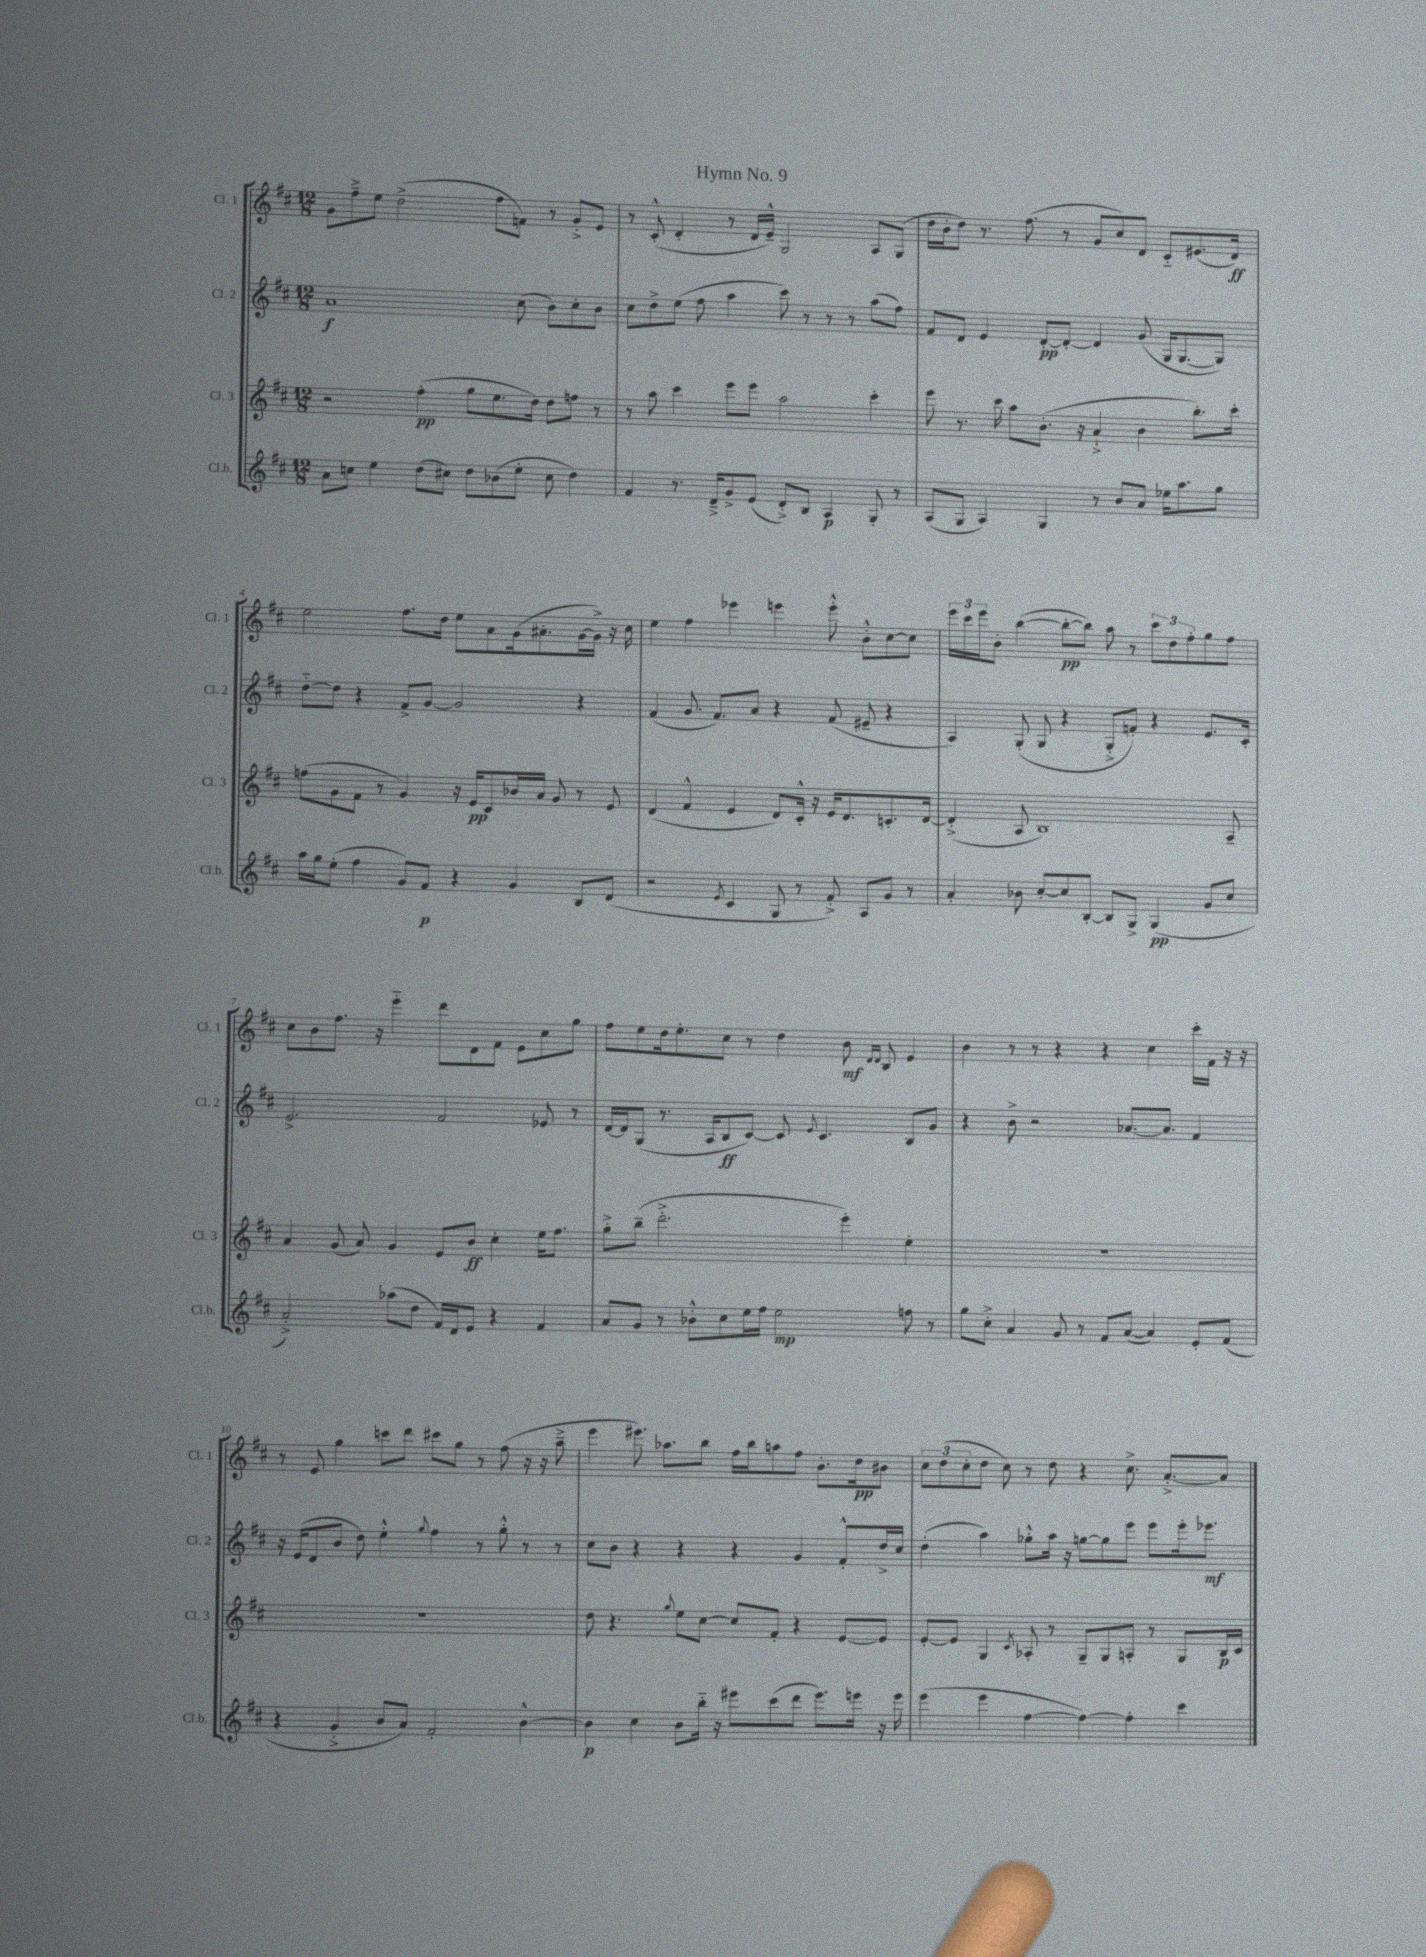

**kern	**dynam	**kern	**dynam	**kern	**dynam	**kern	**dynam
*part4	*part4	*part3	*part3	*part2	*part2	*part1	*part1
*staff4	*staff4	*staff3	*staff3	*staff2	*staff2	*staff1	*staff1
*I"Cl.b.	*	*I"Cl. 3	*	*I"Cl. 2	*	*I"Cl. 1	*
*I'Cl.b.	*	*I'Cl. 3	*	*I'Cl. 2	*	*I'Cl. 1	*
*clefG2	*	*clefG2	*	*clefG2	*	*clefG2	*
*k[f#c#]	*	*k[f#c#]	*	*k[f#c#]	*	*k[f#c#]	*
*M12/8	*	*M12/8	*	*M12/8	*	*M12/8	*
=1	=1	=1	=1	=1	=1	=1	=1
8a\L	.	2r	.	1a	f	8g\L	.
8ccn\J	.	.	.	.	.	8ff#~^\	.
4ee\	.	.	.	.	.	8ee\J	.
.	.	.	.	.	.	(2dd^\	.
(8dd\L	.	(4ff#'\	pp	.	.	.	.
8cc#X\J)	.	.	.	.	.	.	.
8dd\L	.	8gg\L	.	.	.	.	.
(8b-X\	.	8.ee\	.	.	.	8ff#\L	.
8ee'\J	.	.	.	(8cc#\	.	8fn\J)	.
.	.	16dd\Jk)	.	.	.	.	.
8cc#\	.	8dd\L	.	8b\L)	.	8r	.
4dd\)	.	8ffn\J	.	8cc#'\	.	8g'^/L	.
.	.	8r	.	8b\J	.	8e/J	.
=2	=2	=2	=2	=2	=2	=2	=2
4f#/	.	8r	.	8cc#\L	.	8r	.
.	.	8aa\	.	8dd^\	.	(8c#'^^/	.
8.r	.	4ccc#\	.	(8ee\J	.	4d'/	.
.	.	.	.	8ff#\	.	.	.
16d~^/KL	.	.	.	.	.	.	.
8g^/	.	8eee\L	.	4aa\	.	8r	.
(8e/J	.	8eee\J	.	.	.	16d/LL	.
.	.	.	.	.	.	16e~^^/JJ)	.
8d'^/L)	.	2aa\	.	8ccc#\)	.	2G/	.
8B/J	.	.	.	8r	.	.	.
4A/	p	.	.	8r	.	.	.
.	.	.	.	8r	.	.	.
8G'/	.	4ccc#'\	.	(8aa\L	.	8A/L	.
8r	.	.	.	8ff#\J)	.	(8G/J	.
=3	=3	=3	=3	=3	=3	=3	=3
(8A/L	.	8eee\	.	8f#/L	.	16dd\LL	.
.	.	.	.	.	.	16b'\J	.
8G/J	.	8.r	.	8d/J	.	8dd\J)	.
4A/)	.	.	.	4e/	.	8.r	.
.	.	16ccc#\	.	.	.	.	.
.	.	8aa\L	.	.	.	.	.
.	.	.	.	.	.	(8.ff#\	.
4G/	.	(8.b'\J	.	[8d'/L	pp	.	.
.	.	.	.	8d'/J_	.	8r	.
.	.	16r	.	.	.	.	.
8r	.	4a`^/	.	4d/]	.	8g/L	.
8b/L	.	.	.	.	.	8cc#/)	.
8a/J	.	4b\	.	(8g/	.	8d/J	.
16ee-X\KL	.	.	.	16G/KL	.	8c#/L	.
8.aa\	.	.	.	[8.G/	.	.	.
.	.	8.bb'\L)	.	.	.	(8.e#X/	.
8gg\J	.	.	.	8G/J])	.	.	.
.	.	16ccc#'\Jk	.	.	.	16d/Jk)	ff
!!LO:LB:g=z
=4	=4	=4	=4	=4	=4	=4	=4
16aa\LL	.	(8ffn\L	.	[8dd\L	.	2ee\	.
16gg\J	.	.	.	.	.	.	.
(8ee'\J	.	8g\	.	8dd\J]	.	.	.
4ff#\	.	8f#\J	.	4r	.	.	.
.	.	8r	.	.	.	.	.
8g/L)	.	4g/)	.	8f#^/L	.	8.ff#\L	.
8f#/J	p	.	.	[8g/J	.	.	.
.	.	.	.	.	.	16dd\Jk	.
4r	.	16r	.	2g/]	.	8ee\L	.
.	.	16e/KL	pp	.	.	.	.
.	.	8c#/	.	.	.	8a\	.
4g/	.	16b-X/L	.	.	.	(16g\k	.
.	.	16a/JJ	.	.	.	8.a#X'\	.
.	.	8g/	.	.	.	.	.
8B/L	.	8r	.	4r	.	[16g\L	.
.	.	.	.	.	.	16g^\JJ])	.
(8d/J	.	8e/	.	.	.	16r	.
.	.	.	.	.	.	16cc#\	.
=5	=5	=5	=5	=5	=5	=5	=5
2r	.	(4d/	.	(4f#/	.	4ee\	.
.	.	4f#^^/	.	8.g/	.	4ff#\	.
.	.	.	.	8.f#/L)	.	.	.
8qe/	.	.	.	.	.	.	.
4c#/	.	4e/	.	.	.	4eee-X\	.
.	.	.	.	8a/J	.	.	.
8G/	.	8d/L)	.	4r	.	4eeen\	.
8r	.	16c#'^^/Jk	.	.	.	.	.
.	.	16r	.	.	.	.	.
8f#'^/)	.	16e/KL	.	(8f#/	.	8eee'^^\	.
.	.	8.d/	.	.	.	.	.
8A/L	.	.	.	8e#X~/	.	8b'^^\L	.
8g/J	.	8.cn'/	.	4r	.	[8cc#\	.
8r	.	.	.	.	.	8cc#\J]	.
.	.	[16d/Jk	.	.	.	.	.
=6	=6	=6	=6	=6	=6	=6	=6
4a'/	.	(4d'^/]	.	4A/)	.	24eee\LL	.
.	.	.	.	.	.	24ccc#\	.
.	.	.	.	.	.	24eee\J	.
.	.	.	.	.	.	8b'\J	.
8b-X\	.	8A/	.	(8G'/	.	([4bb\	.
[8cc#'/L	.	1B)	.	8G/	.	.	.
8cc#/]	.	.	.	4r	.	8bb'\L_	pp
[8B'/J	.	.	.	.	.	8bb\J])	.
8B/L]	.	.	.	8G'^/L	.	8aa\	.
8G^/J	.	.	.	8fn'/J)	.	8r	.
(4G/	pp	.	.	4r	.	12ccc#\L	.
.	.	.	.	.	.	12dd\	.
.	.	.	.	.	.	12ff#'\	.
8g/L	.	.	.	8.e/L	.	8gg\	.
8cc#/J	.	8A~/	.	.	.	8ff#\J	.
.	.	.	.	16c#'/Jk	.	.	.
!!LO:LB:g=z
=7	=7	=7	=7	=7	=7	=7	=7
2a'^/)	.	4a/	.	2.e^/	.	8cc#\L	.
.	.	.	.	.	.	8b\	.
.	.	(8g/	.	.	.	8.ff#\J	.
.	.	8a/)	.	.	.	.	.
.	.	.	.	.	.	16r	.
(8aa-X\L	.	4g/	.	.	.	4eee\	.
8dd\J	.	.	.	.	.	.	.
16f#/LL)	.	8e/L	.	2f#/	.	8ddd\L	.
16d/J	.	.	.	.	.	.	.
8e/J	.	8b/J	ff	.	.	8d\	.
4r	.	4cc#'\	.	.	.	8f#\J	.
.	.	.	.	.	.	8e\L	.
4f#/	.	16ee\KL	.	8e-X/	.	8cc#\	.
.	.	8.ff#\J	.	.	.	.	.
.	.	.	.	8r	.	8gg\J	.
=8	=8	=8	=8	=8	=8	=8	=8
8a/L	.	8gg'^\L	.	[16d/LL	.	8ff#\L	.
.	.	.	.	16d/J]	.	.	.
8g/J	.	(8bb~\J	.	(8G/J	.	8ee\	.
8r	.	2.ddd'^\	.	8.r	.	16dd\k	.
.	.	.	.	.	.	8.ee'\	.
8b-X'^^\L	.	.	.	.	.	.	.
.	.	.	.	16A/KL	.	.	.
8cc#\	.	.	.	8B/	ff	8cc#\J	.
16ee\L	.	.	.	[8c#/J)	.	8r	.
16ff#\JJ	.	.	.	.	.	.	.
2ee\	mp	.	.	8c#/]	.	4dd\	.
.	.	.	.	8qqe/	.	.	.
.	.	.	.	4.c#/	.	.	.
.	.	4eee'\)	.	.	.	8b\	mf
.	.	.	.	.	.	16qqd/LL	.
.	.	.	.	.	.	16qqd/JJ	.
.	.	.	.	.	.	8B/	.
8ffn\	.	4ee'\	.	8B/L	.	4e/	.
8r	.	.	.	8g/J	.	.	.
=9	=9	=9	=9	=9	=9	=9	=9
8gg\L	.	1.r	.	4r	.	4b\	.
8cc#'^\J	.	.	.	.	.	.	.
4a/	.	.	.	8b^\	.	8r	.
.	.	.	.	2r	.	8r	.
8g/	.	.	.	.	.	4r	.
8r	.	.	.	.	.	.	.
8f#/L	.	.	.	.	.	4r	.
([8a/J	.	.	.	[8.a-X/L	.	.	.
4a/])	.	.	.	.	.	4cc#\	.
.	.	.	.	8.a-/J]	.	.	.
8e'/L	.	.	.	4f#/	.	16ccc#'\LL	.
.	.	.	.	.	.	16f#\JJ	.
(8f#/J	.	.	.	.	.	16r	.
.	.	.	.	.	.	16r	.
!!LO:LB:g=z
=10	=10	=10	=10	=10	=10	=10	=10
4r	.	1.r	.	16r	.	8r	.
.	.	.	.	(16e/KL	.	.	.
.	.	.	.	8d/	.	8e/	.
4g'^/	.	.	.	8b/J	.	4gg\	.
.	.	.	.	8dd\)	.	.	.
8b/L	.	.	.	4ee'^^\	.	8cccn\L	.
8a/J)	.	.	.	.	.	8ddd\J	.
.	.	.	.	8qqgg/	.	.	.
2f#'/	.	.	.	4ff#\	.	8ccc#X\L	.
.	.	.	.	.	.	8gg\J	.
.	.	.	.	8r	.	8r	.
.	.	.	.	8gg'^^\	.	(8ff#\	.
[4b^^\	.	.	.	8r	.	16r	.
.	.	.	.	.	.	16r	.
.	.	.	.	8r	.	8aa~^\	.
=11	=11	=11	=11	=11	=11	=11	=11
4b\]	p	8dd\	.	8cc#\L	.	4eee\	.
.	.	4.r	.	8b\J	.	.	.
4cc#\	.	.	.	4r	.	8.eee#X\)	.
.	.	.	.	.	.	8.aa-X\L	.
.	.	8qqgg/	.	.	.	.	.
8b\L	.	8ee\L	.	4r	.	.	.
16bb\Jk	.	[8cc#\J	.	.	.	8bb\J	.
16r	.	.	.	.	.	.	.
8eee#X\L	.	8cc#/L]	.	4r	.	16ff#\LL	.
.	.	.	.	.	.	16bb\J	.
(8ccc#\	.	8f#'/J	.	.	.	8aan\	.
8ddd\J	.	4r	.	4g/	.	8ff#\J	.
8.eee#\L)	.	.	.	.	.	8.b'\L	.
.	.	[8e/L	.	8f#'^^/L	.	.	.
16eeen\Jk	.	.	.	.	.	16dd\k	pp
16r	.	8e/J]	.	16dd^/L	.	8b#X\J	.
16eee\	.	.	.	16cc#/JJ	.	.	.
=12	=12	=12	=12	=12	=12	=12	=12
(4eee\	.	[8e'/L	.	(4dd'\	.	12cc#\L	.
.	.	.	.	.	.	(12dd\	.
.	.	8e/J]	.	.	.	.	.
.	.	.	.	.	.	12cc#'\	.
4eee\	.	4G/	.	4aa\)	.	8dd\J	.
.	.	.	.	.	.	8cc#\)	.
.	.	8qc#/	.	.	.	.	.
[4ff#\	.	8A-X'/	.	8gg-X'^^\L	.	8r	.
.	.	8r	.	16aa\Jk	.	8dd\	.
.	.	.	.	16r	.	.	.
4ff#\_)	.	8G~/L	.	[8ggn\L	.	4r	.
.	.	8G/	.	8gg\]	.	.	.
4ff#'\]	.	8An'/J	.	8eee\J	.	8.cc#^\	.
.	.	8r	.	8eee\L	.	.	.
.	.	.	.	.	.	[8.a'^/L	.
4ccc#\	.	8G/L	.	16eee'\k	.	.	.
.	.	.	.	8.eee-X\J	mf	.	.
.	.	16B/L	p	.	.	8a/J]	.
.	.	16c#/JJ	.	.	.	.	.
==	==	==	==	==	==	==	==
*-	*-	*-	*-	*-	*-	*-	*-
